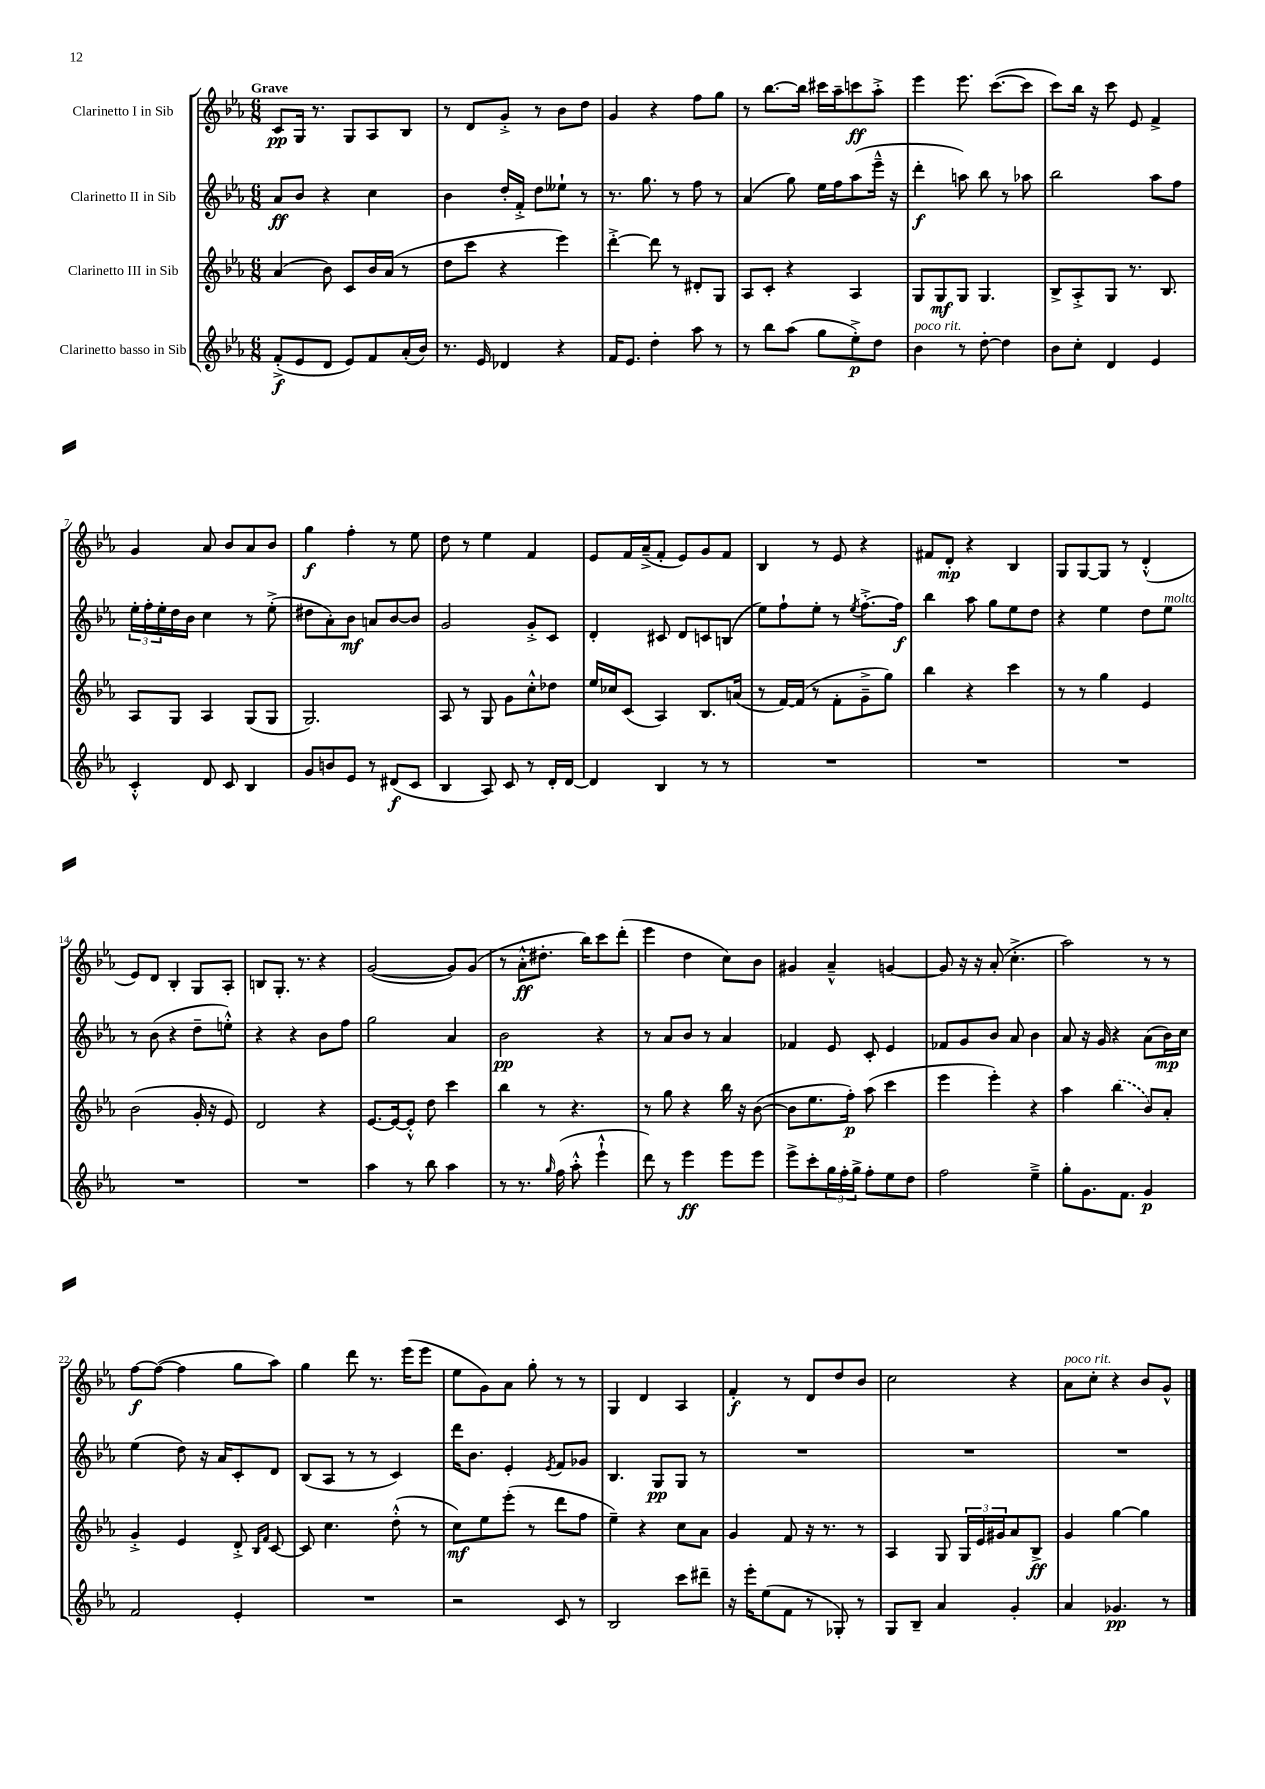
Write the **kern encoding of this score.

**kern	**kern	**kern	**kern
*staff4	*staff3	*staff2	*staff1
*clefG2	*clefG2	*clefG2	*clefG2
*k[b-e-a-]	*k[b-e-a-]	*k[b-e-a-]	*k[b-e-a-]
*M6/8	*M6/8	*M6/8	*M6/8
(8f'^	(4a-	8a-	8c
8e-	.	8b-	16G
.	.	.	8.r
8d	8b-)	4r	.
8e-)	8c	.	8G
8f	16b-	4cc	8A-
.	(16a-	.	.
(16a-'	8r	.	8B-
16b-)	.	.	.
=	=	=	=
8.r	8dd	4b-	8r
.	8ccc	.	8d
16e-	.	.	.
4d-	4r	16dd'	8g'^
.	.	16f'^	.
.	.	8dd	8r
4r	4eee-)	8ee--`	8b-
.	.	8r	8dd
=	=	=	=
16f	[4ddd'^	8.r	4g
8.e-	.	.	.
.	.	8.gg	.
4dd'	8ddd]	.	4r
.	8r	8r	.
8aa-	8d#'	8ff	8ff
8r	8G	8r	8gg
=	=	=	=
8r	8A-	(4a-	8r
8bb-	8c'	.	[8.bb-
(8aa-	4r	8gg)	.
.	.	.	16bb-]
8gg	.	16ee-	16ccc#
.	.	16ff	16aa-~
8ee-'^)	4A-	(8aa-	8ccc
8dd	.	16eee-~^^	8aa-'^
.	.	16r	.
=	=	=	=
4b-	8G	4ddd'	4eee-
.	8G	.	.
8r	8G	8aa)	8.eee-
[8dd'	4.G	8bb-	.
.	.	.	([8.ccc
4dd]	.	8r	.
.	.	8aa-	8ccc]
=	=	=	=
8b-	8B-^	2bb-	8ccc)
8cc'	8A-'^	.	16bb-
.	.	.	16r
4d	8G	.	8ccc
.	8.r	.	8e-
4e-	.	8aa-	4f^
.	8.B-	.	.
.	.	8ff	.
=	=	=	=
4c'^^	8A-	24ee-'	4g
.	.	24ff'	.
.	.	24ee-'	.
.	8G	16dd	.
.	.	16b-	.
8d	4A-	4cc	8a-
8c	.	.	8b-
4B-	(8G	8r	8a-
.	8G	(8ee-'^	8b-
=	=	=	=
8g	2.G)	8dd#	4gg
8b	.	8a-')	.
8e-	.	8b-	4ff'
8r	.	8a	.
(8d#	.	[8b-	8r
8c	.	8b-]	8ee-
=	=	=	=
4B-	8A-	2g	8dd
.	8r	.	8r
8A-)	8G	.	4ee-
8c	8g	.	.
8r	8cc'^^	8g'^	4f
16d'	8dd-	8c	.
[16d	.	.	.
=	=	=	=
4d]	16ee-	4d'	8e-
.	16cc-	.	.
.	(8c	.	16f
.	.	.	(16a-~^
4B-	4A-)	8c#	8f'
.	.	8d	8e-)
8r	8.B-	8c	8g
8r	.	(8B	8f
.	(16a	.	.
=	=	=	=
2.r	8r	8ee-)	4B-
.	[16f)	8ff`	.
.	(16f]	.	.
.	8r	8ee-'	8r
.	8f'	8r	8e-
.	.	8qee-	.
.	8g~^	[8.ff'^	4r
.	8gg)	.	.
.	.	16ff]	.
=	=	=	=
2.r	4bb-	4bb-	8f#
.	.	.	8d'
.	4r	8aa-	4r
.	.	8gg	.
.	4ccc	8ee-	4B-
.	.	8dd	.
=	=	=	=
2.r	8r	4r	8G
.	8r	.	[8G
.	4gg	4ee-	8G]
.	.	.	8r
.	4e-	8dd	(4d'^^
.	.	8ee-	.
=	=	=	=
2.r	(2b-	8r	8e-)
.	.	(8b-	8d
.	.	4r	4B-'
.	16g'	8dd~	8G
.	16r	.	.
.	8e-)	8ee'^^)	8A-'
=	=	=	=
2.r	2d	4r	8B
.	.	.	8.G'
.	.	4r	.
.	.	.	8.r
.	4r	8b-	4r
.	.	8ff	.
=	=	=	=
4aa-	[8.e-	2gg	([2g
.	16e-_	.	.
8r	8e-'^^]	.	.
8bb-	8dd	.	.
4aa-	4ccc	4a-	8g])
.	.	.	(8g
=	=	=	=
8r	4bb-	2b-	8r
8.r	.	.	8a-'^^
.	8r	.	8.dd#'
16qqgg	.	.	.
(16ff	.	.	.
8aa-'^^	4.r	.	.
.	.	.	16bb-)
4eee-`^^	.	4r	8ccc
.	.	.	(8ddd'
=	=	=	=
8ddd)	8r	8r	4eee-
8r	8gg	8a-	.
4eee-	4r	8b-	4dd
.	.	8r	.
8eee-	16bb-	4a-	8cc)
.	16r	.	.
8eee-	([8b-	.	8b-
=	=	=	=
8eee-^	8b-]	4f-	4g#
8ccc'	8.ee-	.	.
24gg	.	8e-	4a-~^^
24ff'	.	.	.
.	16ff')	.	.
24gg^	.	.	.
8ff'	(8aa-	8c'	.
8ee-	4ccc	4e-	[4g
8dd	.	.	.
=	=	=	=
2ff	4eee-	8f-	8g]
.	.	8g	16r
.	.	.	16r
.	4eee-')	8b-	(8a-'
.	.	8a-	4.cc'^
4ee-~^	4r	4b-	.
=	=	=	=
8gg'	4aa-	8a-	2aa-)
8.g	.	16r	.
.	.	16g	.
.	(4bb-	4r	.
8.f	.	.	.
4g	8b-)	(8a-	8r
.	8a-'	16b-)	8r
.	.	16cc	.
=	=	=	=
2f	4g'^	(4ee-	[8ff
.	.	.	(8ff_
.	4e-	8dd)	4ff]
.	.	16r	.
.	.	16a-	.
4e-'	8d'^	8c'	8gg
.	16qqB-	.	.
.	16qqf	.	.
.	[8c	8d	8aa-)
=	=	=	=
2.r	8c]	(8B-	4gg
.	4.cc	8A-	.
.	.	8r	8ddd
.	.	8r	8.r
.	(8dd'^^	4c)	.
.	.	.	(16eee-
.	8r	.	8eee-
=	=	=	=
2r	8cc)	16ddd	8ee-
.	.	8.b-	.
.	8ee-	.	8g)
.	(8eee-'	4e-'	8a-
.	8r	.	8gg'
.	.	8qe-	.
8c	8ddd	8f	8r
8r	8ff	8g-	8r
=	=	=	=
2B-	4ee-~)	4.B-	4G
.	4r	.	4d
.	.	8G	.
8ccc	8cc	8G	4A-
8ddd#~	8a-	8r	.
=	=	=	=
16r	4g	2.r	4f'
16eee-'	.	.	.
(8ee-	.	.	.
8f	8f	.	8r
8r	16r	.	8d
.	8.r	.	.
8G-')	.	.	8dd
8r	8r	.	8b-
=	=	=	=
8G	4A-	2.r	2cc
8B-~	.	.	.
4a-	8G	.	.
.	24G	.	.
.	24e-	.	.
.	24g#	.	.
4g'	8a-	.	4r
.	8B-^	.	.
=	=	=	=
4a-	4g	2.r	8a-
.	.	.	8cc'
4.g-	[4gg	.	4r
.	4gg]	.	8b-
8r	.	.	8g^^
==	==	==	==
*-	*-	*-	*-
